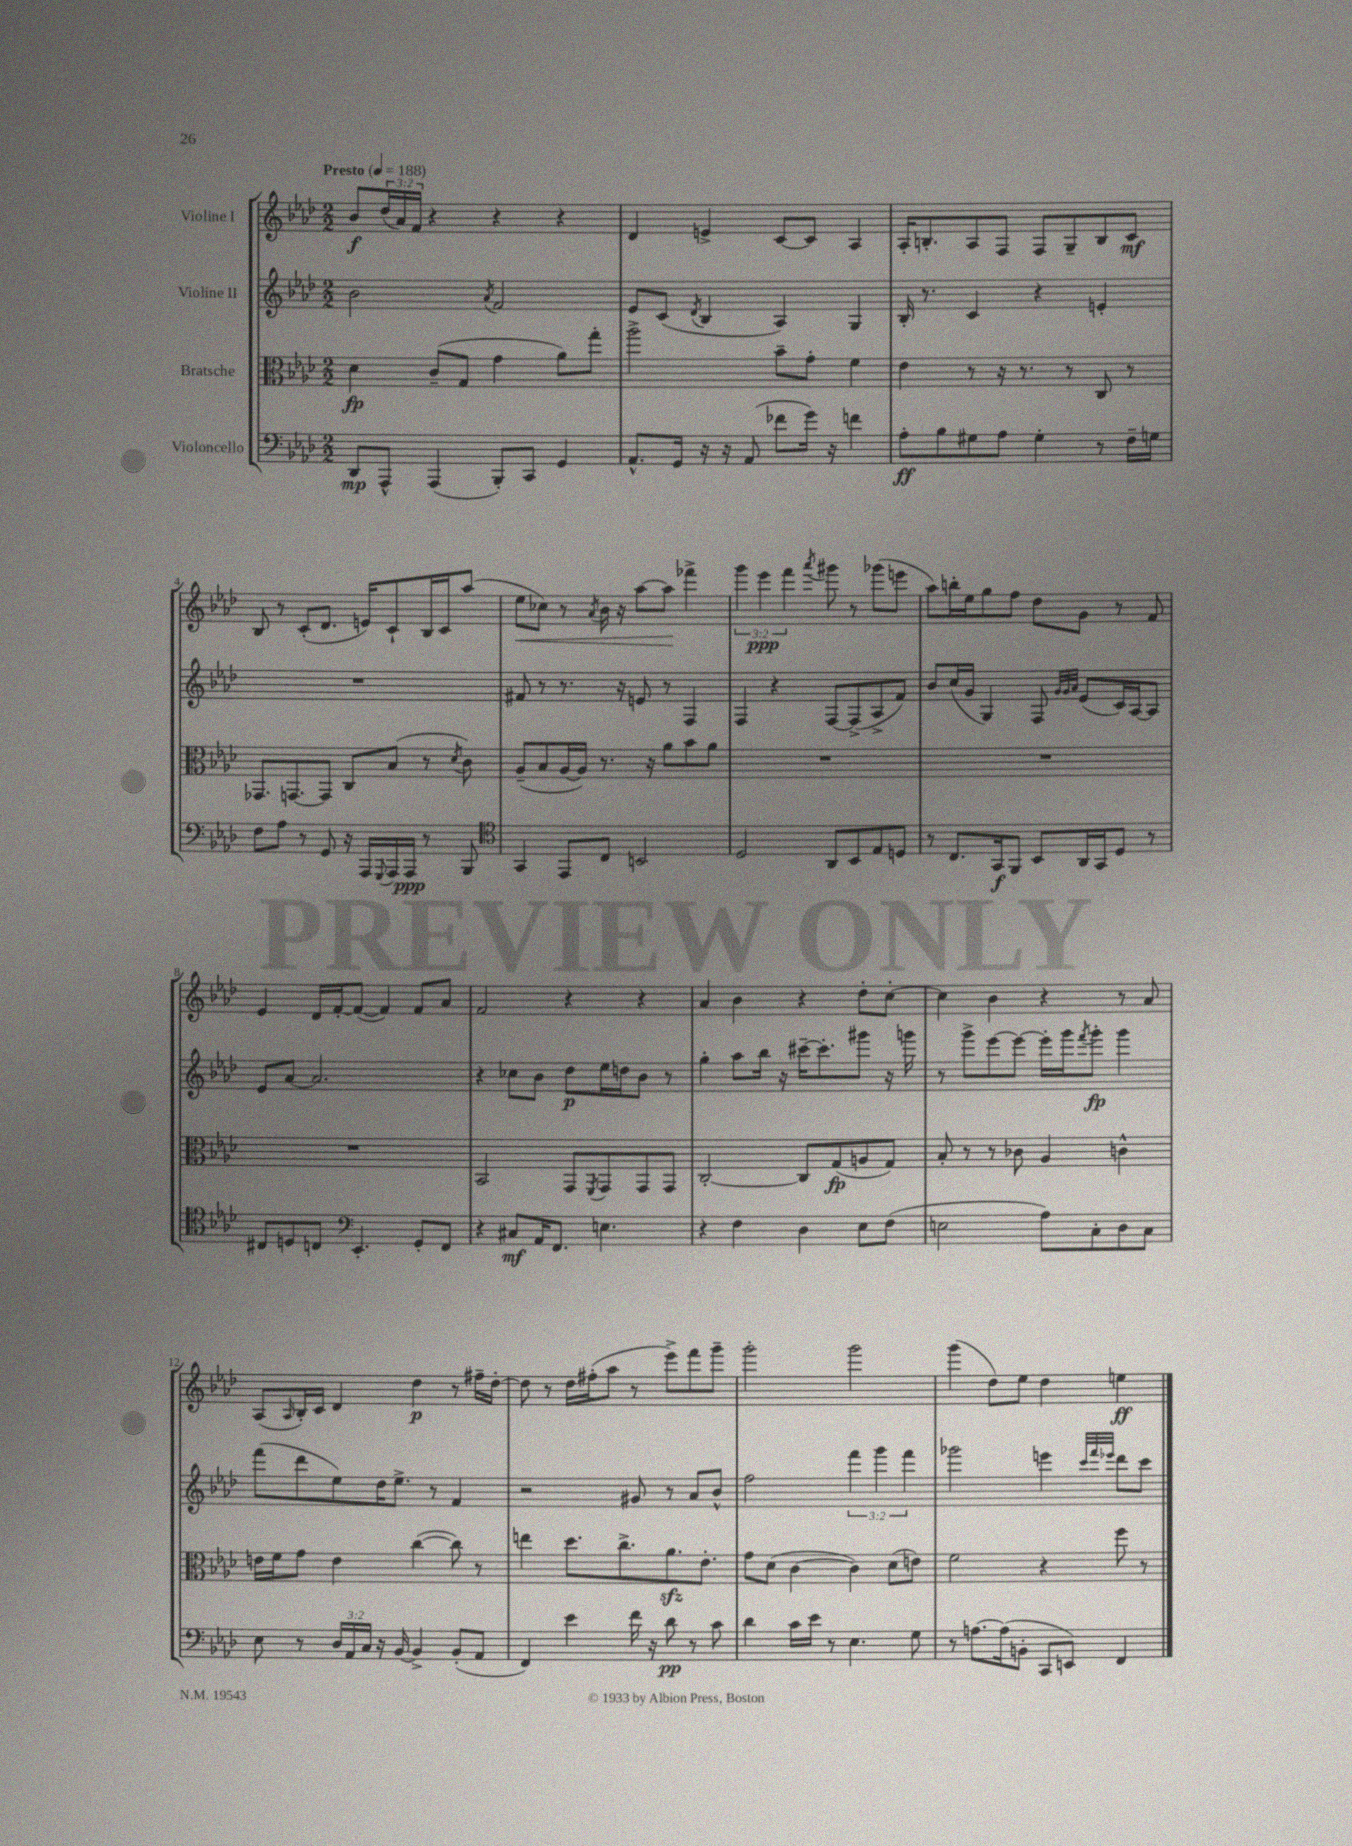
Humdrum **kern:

**kern	**kern	**kern	**kern
*staff4	*staff3	*staff2	*staff1
*clefF4	*clefC3	*clefG2	*clefG2
*k[b-e-a-d-]	*k[b-e-a-d-]	*k[b-e-a-d-]	*k[b-e-a-d-]
*M2/2	*M2/2	*M2/2	*M2/2
*MM188	*MM188	*MM188	*MM188
8DD-	4d-	2b-	8b-
8AAA-^^	.	.	(24dd-
.	.	.	24a-)
.	.	.	24f
(4AAA-	(8c~	.	4r
.	8G	.	.
.	.	8qa-	.
8BBB-')	4g	2f	4r
8CC	.	.	.
4GG	8a-)	.	4r
.	8gg'	.	.
=	=	=	=
8.AA-^^	2aa-^	8e-	4d-
.	.	(8c	.
16GG	.	.	.
.	.	8qd-	.
16r	.	4B-	4e^
16r	.	.	.
(8AA-	.	.	.
8f-	8b-~	4A-)	[8c
16g)	8g'	.	8c]
16r	.	.	.
4f	4f	4G	4A-
=	=	=	=
8A-'	4e-	16B-'	16A-'
.	.	8.r	8.B'
8B-	.	.	.
8G#	8r	4c	8A-
8A-	16r	.	8F
.	8.r	.	.
4G#'	.	4r	8F
.	8r	.	8G~
8r	8C	4e'	8B
16F~	8r	.	8c
16G	.	.	.
=	=	=	=
8F	8.GG-	1r	8B-
8A-	.	.	8r
.	[8.GG	.	.
8r	.	.	(8c'
8GG	8GG]	.	8.d-
16r	8C	.	.
16AAA-	.	.	16e)
8qqGGG	.	.	.
16AAA-	(8B-	.	8c`
16AAA-	.	.	.
8r	8r	.	16B-
.	.	.	16c
.	8qd-	.	.
8BBB-	8c)	.	(8aa-
=	=	=	=
*clefC4	*	*	*
4GG	(8A-~	8f#	8ee-
.	8B-	8r	8cc-)
8EE-	[16A-	8.r	8r
.	16A-])	.	.
.	.	.	8qa-
8C	8.r	.	16b-
.	.	16r	16r
2BB	.	8e	[8aa-
.	16r	.	.
.	8a-	8r	8aa-]
.	8b-	4F	4fff-^
.	8a-	.	.
=	=	=	=
2D-	1r	4F	6ggg
.	.	.	6eee-
.	.	4r	.
.	.	.	6fff
.	.	.	8qaaa-
8AA-	.	[8F	8ggg#
8BB-	.	(8F^]	8r
8E-	.	8A-^	(8ggg-
8D	.	8f)	8eee
=	=	=	=
8r	1r	8b-	8aa-)
8.C	.	(16cc	16bb'
.	.	16g	16ee-
.	.	4G)	8gg
16GG	.	.	.
8FF	.	.	8ff
8BB-	.	8F	8dd-
.	.	32qqg	.
.	.	32qqg	.
.	.	32qqa-	.
16AA-	.	(8e-	8g
16GG	.	.	.
8D-	.	16c)	8r
.	.	[16A-	.
8r	.	8A-]	8f
=	=	=	=
8C#	1r	8e-	4e-
8D	.	[8a-	.
8C	.	2.a-]	16d-
.	.	.	[16f'
*clefF4	*	*	*
4.EE-'	.	.	(8f_
.	.	.	4f])
8GG'	.	.	8f
8FF	.	.	8a-
=	=	=	=
4r	2BB-	4r	2f
8C#	.	8cc-	.
16AA-	.	8b-	.
8.FF	.	.	.
.	8GG	8dd-	4r
.	8qFF	.	.
4.E	8GG	16ee-	.
.	.	16dd	.
.	8GG	8b-	4r
.	8GG	8r	.
=	=	=	=
4r	[2C'	4gg'	4a-
4F	.	8aa-	4b-
.	.	16bb-	.
.	.	16r	.
4D-	8C]	[16ccc#~	4r
.	.	8.ccc#']	.
.	(8G	.	.
8E-	8A	8ggg#	8dd-'
(8F	8G)	16r	[8cc'
.	.	16ggg	.
=	=	=	=
2E	8B-'	8r	4cc]
.	8r	8ggg^	.
.	8r	[8eee-	4b-
.	8c-	8eee-_	.
8A-)	4A-	16eee-']	4r
.	.	16ggg	.
.	.	8qfff	.
8C'	.	8ggg'	.
8D-	4c^^	4ggg	8r
8C	.	.	8a-
=	=	=	=
8E-	16e	(8fff	(8A-
.	16f	.	.
.	.	.	16qqA-
8r	8g	8ddd-	16B-')
.	.	.	16c
24D-	4e	8ee-)	4d-
24AA-	.	.	.
24C	.	.	.
16r	.	16dd-	.
[16BB-	.	8.ee-^	.
4BB-^]	([4cc	.	4dd-
.	.	8r	.
(8BB-'	8cc])	4f	8r
8AA-	8r	.	16ff#~
.	.	.	[16dd-'
=	=	=	=
4FF)	4ee	2r	8dd-]
.	.	.	8r
4e-	8.dd-	.	16dd-
.	.	.	(16ff#'
.	.	.	8aa-
.	8.cc^	.	.
16f	.	8g#	8r
16r	.	.	.
8d-	8.a-	8r	8eee-^)
8r	.	8a-	8fff
.	8.e-'	.	.
8c	.	8b-^^	8ggg~
=	=	=	=
4d-	8g	2ff	2ggg'
.	(8d-	.	.
16c	[4c	.	.
16e-	.	.	.
8r	.	.	.
4.E-	4c])	6fff	2ggg
.	.	6ggg	.
.	(8d-	.	.
.	.	6fff	.
8G	8e)	.	.
=	=	=	=
8r	2f	2ggg-	(4ggg
[8.A	.	.	.
.	.	.	8dd-)
(16A]	.	.	.
8BB'	.	.	8ee-
8CC	4r	4eee	4dd-
8EE)	.	.	.
.	.	32qqccc	.
.	.	32qqfff	.
.	.	32qqeee-	.
4FF	8ff	8ddd-	4ee
.	8r	8ccc	.
==	==	==	==
*-	*-	*-	*-
